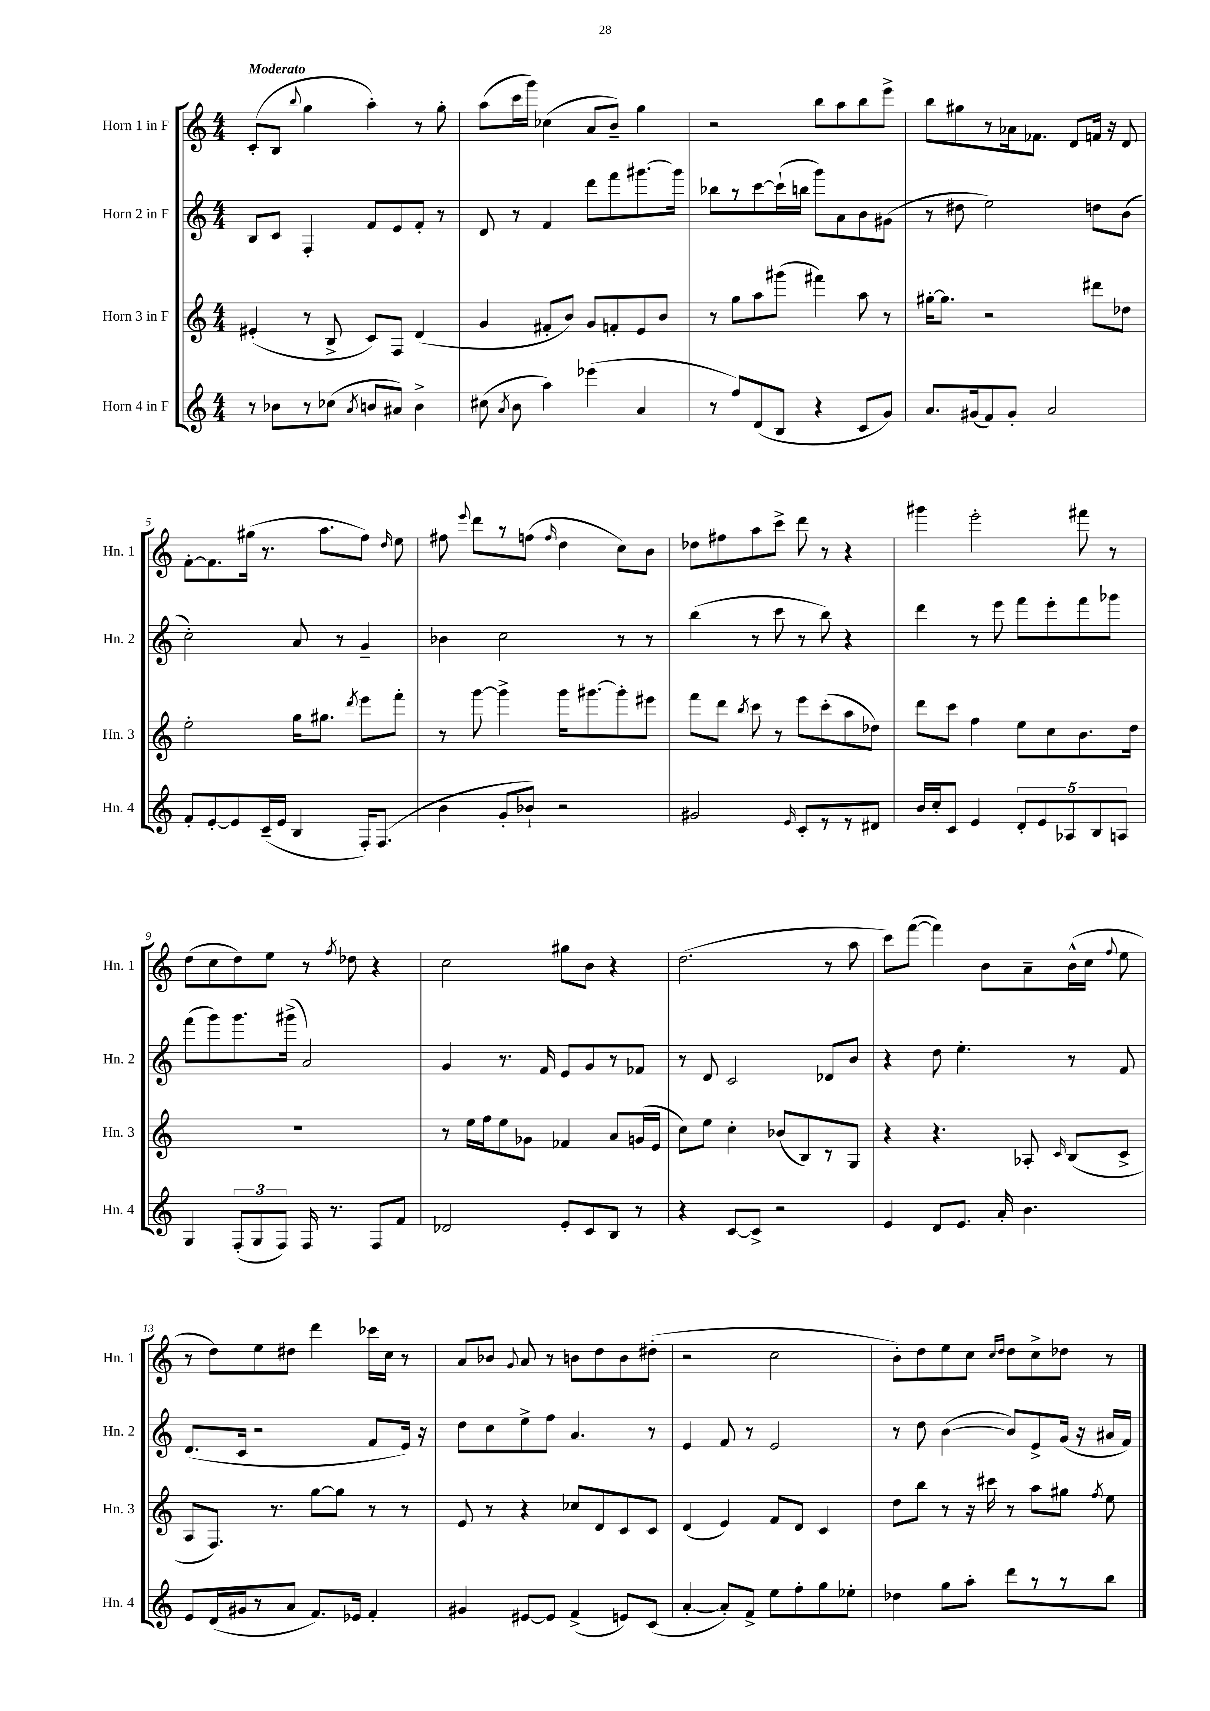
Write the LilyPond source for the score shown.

<<
\new StaffGroup <<
\new Staff = "s0" \with { instrumentName = "Horn 1 in F" shortInstrumentName = "Hn. 1" } {
    \clef treble \key c \major \numericTimeSignature \time 4/4 \tempo "Moderato"
    \autoBeamOff c'8[-.( b8] \appoggiatura { b''8 } g''4 a''4-.) r8 g''8-. |
    a''8[( c'''16 g'''16]) ces''4( a'8[ b'8]--) g''4 |
    r2 b''8[ a''8 b''8 e'''8]-> |
    b''8[ gis''8 r8 aes'16 fes'8.] d'8[ f'16] r16 d'8 |
    f'8[~-. f'8. gis''16]( r8. a''8.[ f''8]) \grace { d''16 } e''8 |
    fis''8 \appoggiatura { e'''8 } d'''8[ r8 f''8]( \grace { f''16 } d''4 c''8[) b'8] |
    des''8[ fis''8 a''8 c'''8]-> d'''8 r8 r4 |
    gis'''4 e'''2-. fis'''8 r8 |
    d''8[( c''8 d''8) e''8] r8 \acciaccatura { f''8 } des''8 r4 |
    c''2 gis''8[ b'8] r4 |
    d''2.( r8 a''8 |
    c'''8[) f'''8]~( f'''4) b'8[ a'8-- b'16-^( c''16] \appoggiatura { f''8 } e''8 |
    r8 d''8[) e''8 dis''8] d'''4 ces'''16[ c''16] r8 |
    a'8[ bes'8] \appoggiatura { g'8 } a'8 r8 b'8[ d''8 b'8 dis''8]-.( |
    r2 c''2 |
    b'8[-.) d''8 e''8 c''8] \grace { c''16[ d''16] } d''8[ c''8-> des''8] r8 \bar "|." |
}
\new Staff = "s1" \with { instrumentName = "Horn 2 in F" shortInstrumentName = "Hn. 2" } {
    \clef treble \key c \major \numericTimeSignature \time 4/4
    \autoBeamOff b8[ c'8] f4-. f'8[ e'8 f'8]-. r8 |
    d'8 r8 f'4 d'''8[ f'''8 gis'''8.~ gis'''16] |
    bes''8[ r8 c'''8~ c'''16-!( b''16] g'''8[) a'8 b'8 gis'8]( |
    r8 dis''8 e''2) d''8[ b'8]( |
    c''2-.) a'8 r8 g'4-- |
    bes'4 c''2 r8 r8 |
    b''4( r8 c'''8 r8 b''8) r4 |
    d'''4 r8 e'''8 f'''8[ e'''8-. f'''8 ges'''8] |
    f'''8[( g'''8) g'''8. gis'''16]->( a'2) |
    g'4 r8. f'16 e'8[ g'8 r8 fes'8] |
    r8 d'8 c'2 des'8[ b'8] |
    r4 d''8 e''4.-. r8 f'8 |
    d'8.[( c'16] r2 f'8[ e'16]) r16 |
    d''8[ c''8 e''8-> f''8] a'4. r8 |
    e'4 f'8 r8 e'2 |
    r8 d''8 b'4~( b'8[) e'8-> g'16]( r16 ais'16[ f'16]) \bar "|." |
}
\new Staff = "s2" \with { instrumentName = "Horn 3 in F" shortInstrumentName = "Hn. 3" } {
    \clef treble \key c \major \numericTimeSignature \time 4/4
    \autoBeamOff eis'4-.( r8 b8-> c'8[) f8] d'4( |
    g'4 fis'8[-. b'8]) g'8[ f'8-. e'8 b'8] |
    r8 g''8[ a''8 gis'''8]( fis'''4) a''8 r8 |
    gis''16[~-. gis''8.] r2 dis'''8[ des''8] |
    e''2-. g''16[ gis''8.] \acciaccatura { d'''8 } e'''8[ f'''8]-. |
    r8 g'''8~ g'''4-> g'''16[ gis'''8.~ gis'''8-. eis'''8] |
    f'''8[ d'''8] \acciaccatura { b''8 } c'''8 r8 e'''8[ c'''8-.( a''8 des''8]) |
    d'''8[ c'''8] f''4 e''8[ c''8 b'8. d''16] |
    R1 |
    r8 e''16[ f''16 e''8 ges'8] fes'4 a'8[ g'16( e'16] |
    c''8[) e''8] c''4-. bes'8[( b8) r8 g8] |
    r4 r4. aes8-. \grace { c'16 } b8[( c'8]-> |
    a8[ f8.]) r8. g''8[~ g''8] r8 r8 |
    e'8 r8 r4 ces''8[ d'8 c'8 c'8] |
    d'4( e'4) f'8[ d'8] c'4 |
    d''8[ b''8] r8 r16 cis'''16 r8 a''8[ gis''8] \acciaccatura { f''8 } e''8 \bar "|." |
}
\new Staff = "s3" \with { instrumentName = "Horn 4 in F" shortInstrumentName = "Hn. 4" } {
    \clef treble \key c \major \numericTimeSignature \time 4/4
    \autoBeamOff r8 bes'8[ r8 ces''8]( \acciaccatura { a'8 } b'8[ ais'8]) b'4-> |
    cis''8( \acciaccatura { a'8 } b'8 a''4) ees'''4( a'4 |
    r8 f''8[) d'8( b8] r4 c'8[ g'8]) |
    a'8.[ gis'16( f'8) gis'8]-. a'2 |
    f'8[-. e'8~-. e'8 c'16--( e'16] b4 f16[-.) f8.]( |
    b'4 g'8[-. bes'8]-!) r2 |
    gis'2 \grace { e'16 } c'8[-. r8 r8 dis'8] |
    b'16[ c''16-. c'8] e'4 \tuplet 5/4 { d'8[-. e'8 aes8 b8 a8] } |
    g4 \tuplet 3/2 { f8[-.( g8 f8]) } f16 r8. f8[ f'8] |
    des'2 e'8[-. c'8 b8] r8 |
    r4 c'8[~ c'8]-> r2 |
    e'4 d'8[ e'8.] a'16-. b'4. |
    e'8[ d'16( gis'16 r8 a'8] f'8.[) ees'16] f'4-. |
    gis'4 eis'8[~ eis'8] f'4->( e'8[) c'8]( |
    a'4~-. a'8[-.) f'8]-> e''8[ f''8-. g''8 ees''8]-. |
    des''4 g''8[ a''8]-. d'''8[ r8 r8 b''8] \bar "|." |
}
>>
>>
